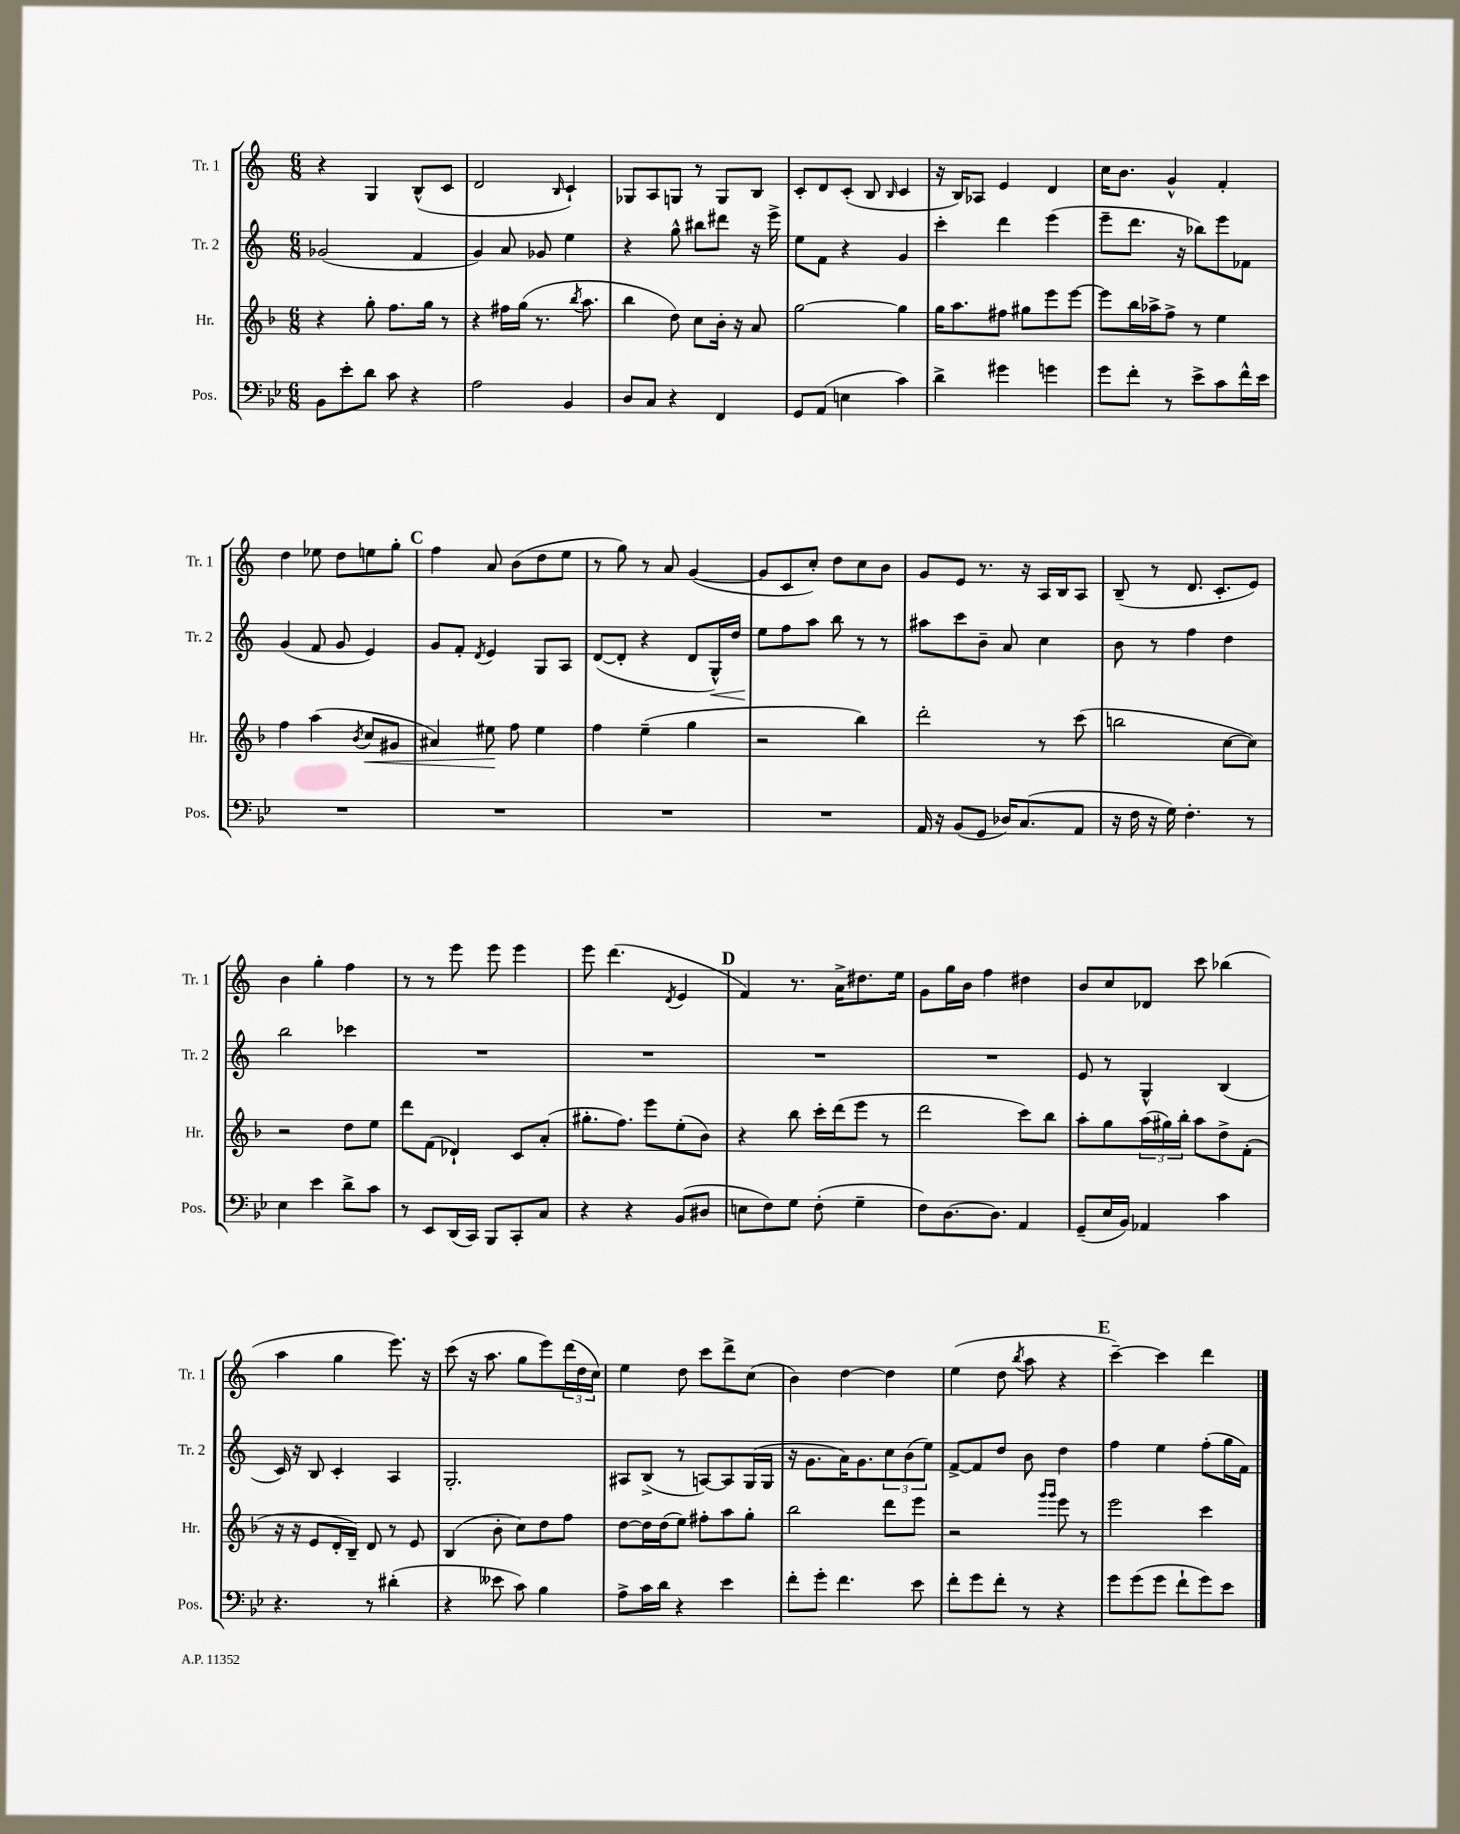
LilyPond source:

<<
\new StaffGroup <<
\new Staff = "s0" \with { instrumentName = "Tr. 1" shortInstrumentName = "Tr. 1" } {
    \clef treble \key c \major \numericTimeSignature \time 6/8
    r4 g4 b8-^( c'8 |
    d'2 \grace { b16 } c'4-!) |
    ges8 a8 g8 r8 g8 b8 |
    c'8-. d'8 c'8-.( b8 \grace { b16 } c'4 |
    r16 b16) aes8 e'4 d'4 |
    c''16 b'8. g'4-^ f'4-. |
    d''4 ees''8 d''8 e''8 g''8-. |
    \mark \markup { \bold "C" } f''4 a'8 b'8( d''8 e''8 |
    r8 g''8) r8 a'8 g'4~( |
    g'8 c'8 c''8-.) d''8 c''8 b'8 |
    g'8 e'8 r8. r16 a16 b16 a8 |
    b8--( r8 d'8. c'8.-. e'8) |
    b'4 g''4-. f''4 |
    r8 r8 e'''8 e'''8 e'''4 |
    e'''8 d'''4.( \acciaccatura { d'8 } e'4 |
    \mark \markup { \bold "D" } f'4) r8. a'16-> dis''8. e''16 |
    g'8 g''16 b'16 f''4 dis''4 |
    b'8 c''8 des'8 c'''8 bes''4( |
    a''4 g''4 e'''8.) r16 |
    c'''8( r16 a''8. g''8 e'''8) \tuplet 3/2 { d'''16( d''16 c''16) } |
    e''4 d''8 c'''8 d'''8-> c''8( |
    b'4) d''4~ d''4 |
    e''4( d''8 \acciaccatura { b''8 } a''8 r4 |
    \mark \markup { \bold "E" } c'''4~--) c'''4 d'''4 \bar "|." |
}
\new Staff = "s1" \with { instrumentName = "Tr. 2" shortInstrumentName = "Tr. 2" } {
    \clef treble \key c \major \numericTimeSignature \time 6/8
    ges'2( f'4 |
    g'4) a'8 ges'8 e''4 |
    r4 g''8-^ bis''8 dis'''8 r16 e'''16-> |
    e''8 f'8 r4 g'4 |
    c'''4-. d'''4 e'''4( |
    e'''8-- d'''8. r16 bes''8) e'''8 fes'8 |
    g'4( f'8 g'8 e'4) |
    \mark \markup { \bold "C" } g'8 f'8-. \acciaccatura { d'8 } e'4 g8 a8 |
    d'8~( d'8-. r4 d'8 g16-^\<) d''16 |
    e''8\! f''8 a''8 b''8 r8 r8 |
    ais''8 c'''8 b'8-- a'8 c''4 |
    b'8 r8 f''4 d''4 |
    b''2 ces'''4 |
    R2. |
    R2. |
    \mark \markup { \bold "D" } R2. |
    R2. |
    e'8 r8 g4-^ b4( |
    c'16) r16 b8 c'4-. a4 |
    g2.-. |
    ais8 b8->( r8 a8~) a8 g16( g16 |
    r16 g'8. a'16) g'8. \tuplet 3/2 { c''8 b'8( e''8) } |
    f'8~-> f'8 d''8 b'8 d''4 |
    \mark \markup { \bold "E" } f''4 e''4 f''8-.( g''16 f'16) \bar "|." |
}
\new Staff = "s2" \with { instrumentName = "Hr." shortInstrumentName = "Hr." } {
    \clef treble \key f \major \numericTimeSignature \time 6/8
    r4 g''8-. f''8. g''16 r8 |
    r4 fis''16 g''16( r8. \acciaccatura { bes''8 } a''8. |
    bes''4 d''8) c''8 bes'16-. r16 a'8 |
    g''2~ g''4 |
    g''16 a''8. fis''8 gis''8 e'''8 e'''8~ |
    e'''8 bes''16 aes''16-> f''8-> r8 e''4 |
    f''4 a''4( \acciaccatura { bes'8 } c''8\< gis'8 |
    \mark \markup { \bold "C" } ais'4) eis''8\! f''8 eis''4 |
    f''4 e''4--( g''4 |
    r2 bes''4) |
    d'''2-. r8 c'''8( |
    b''2 c''8~ c''8) |
    r2 d''8 e''8 |
    d'''8 f'8( des'4-!) c'8 a'8-.( |
    gis''8.-. f''8.) e'''8 e''8-.( bes'8) |
    \mark \markup { \bold "D" } r4 bes''8 c'''16-. d'''16( e'''8 r8 |
    d'''2 c'''8) bes''8 |
    a''8-. g''8 \tuplet 3/2 { a''16( gis''16) bes''16-. } a''8 d''8-> f'8-.( |
    r16 r16 e'8 d'16-. bes16--) d'8 r8 e'8 |
    bes4( bes'8-. c''8) d''8 f''8 |
    d''8~ d''16 d''16( e''8) fis''8-. a''8 g''8-. |
    bes''2 d'''8 e'''8 |
    r2 \grace { g'''16 g'''16 } e'''8 r8 |
    \mark \markup { \bold "E" } e'''2 c'''4 \bar "|." |
}
\new Staff = "s3" \with { instrumentName = "Pos." shortInstrumentName = "Pos." } {
    \clef bass \key bes \major \numericTimeSignature \time 6/8
    bes,8 ees'8-. d'8 c'8 r4 |
    a2 bes,4 |
    d8 c8 r4 f,4 |
    g,8 a,8( e4 c'4) |
    d'4-> gis'4 g'4 |
    g'8 f'8-. r8 ees'8-> c'8 f'16-^ ees'16 |
    R2. |
    \mark \markup { \bold "C" } R2. |
    R2. |
    R2. |
    a,16 r16 bes,8( g,8 des16) c8.( a,8 |
    r16 f16 r16 g16) f4.-. r8 |
    ees4 ees'4 d'8-> c'8 |
    r8 ees,8 d,16( c,16) bes,,8 c,8-. c8 |
    r4 r4 bes,8( dis8 |
    \mark \markup { \bold "D" } e8 f8) g8 f8-.( g4-- |
    f8) d8.~ d8. a,4 |
    g,8--( ees16 bes,16) aes,4 c'4 |
    r4. r8 dis'4-.( |
    r4 eeses'8 c'8) bes4 |
    a8-> c'16 d'16 r4 ees'4 |
    f'8-. g'8-. f'4. ees'8 |
    f'8-. g'8 f'8-. r8 r4 |
    \mark \markup { \bold "E" } g'8 g'8( g'8 f'8-! g'8) ees'8 \bar "|." |
}
>>
>>
\layout { \context { \Score \remove "Bar_number_engraver" } }
